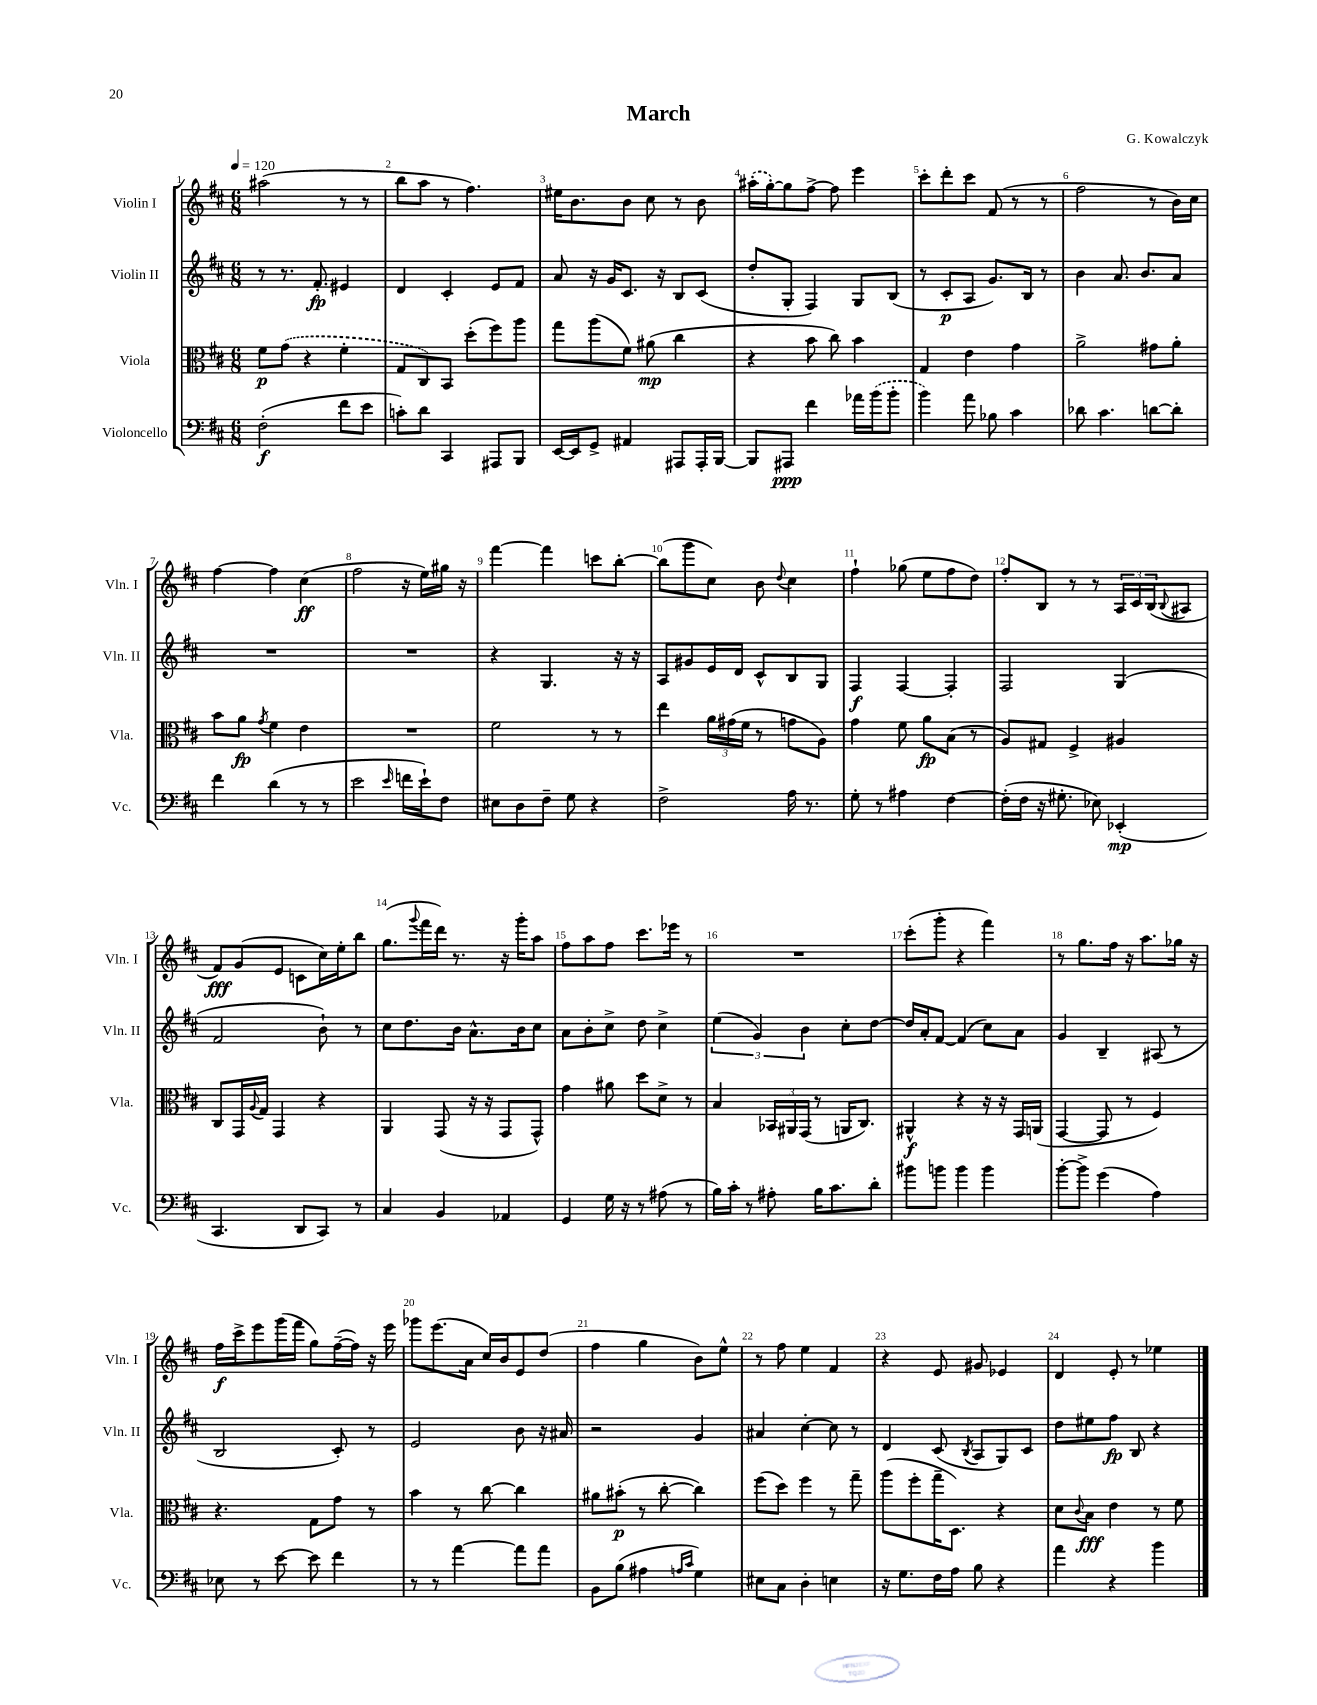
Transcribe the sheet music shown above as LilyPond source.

\header { title = "March" composer = "G. Kowalczyk" }
<<
\new StaffGroup <<
\new Staff = "s0" \with { instrumentName = "Violin I" shortInstrumentName = "Vln. I" } {
    \clef treble \key d \major \numericTimeSignature \time 6/8 \tempo 4 = 120
    ais''2( r8 r8 |
    b''8 a''8 r8 fis''4.) |
    eis''16 b'8. b'8 cis''8 r8 b'8 |
    \once \slurDashed ais''16-.( g''16~-.) g''8 fis''8~-> fis''8 e'''4 |
    cis'''8-. d'''8-. cis'''8 fis'8( r8 r8 |
    fis''2 r8 b'16) cis''16 |
    fis''4~ fis''4 cis''4\ff( |
    fis''2 r16 e''16) gis''16 r16 |
    fis'''4~ fis'''4 c'''8 b''8~-. |
    b''8( g'''8 cis''8) b'8 \appoggiatura { d''8 } cis''4 |
    fis''4-! ges''8( e''8 fis''8 d''8) |
    fis''8-. b8 r8 r8 \tuplet 3/2 { a16 cis'16 b16( } \appoggiatura { b8 } ais8 |
    fis'8\fff) g'8( e'8 c'8 cis''16) e''16-. b''8 |
    g''8.( \appoggiatura { g'''8 } fis'''16 d'''16) r8. r16 g'''16-. a''8 |
    fis''8 a''8 fis''8 cis'''8. ees'''16 r8 |
    R2. |
    cis'''8-.( g'''8-. r4 fis'''4) |
    r8 g''8. fis''16 r16 a''8. ges''16 r16 |
    fis''16\f cis'''16-> e'''8 g'''16( fis'''16 g''8) fis''16~--( fis''16) r16 e'''16 |
    ges'''8 e'''8.( a'16 cis''16) b'16 e'8 d''8( |
    fis''4 g''4 b'8) e''8-^ |
    r8 fis''8 e''4 fis'4 |
    r4 e'8 gis'8 ees'4 |
    d'4 e'8-. r8 ees''4 \bar "|." |
}
\new Staff = "s1" \with { instrumentName = "Violin II" shortInstrumentName = "Vln. II" } {
    \clef treble \key d \major \numericTimeSignature \time 6/8
    r8 r8. fis'8.-.\fp eis'4 |
    d'4 cis'4-. e'8 fis'8 |
    a'8 r16 g'16 cis'8. r16 b8 cis'8( |
    d''8-. g8-. fis4) g8 b8( |
    r8 cis'8-.\p a8 g'8.) b16 r8 |
    b'4 a'8. b'8. a'8 |
    R2. |
    R2. |
    r4 g4. r16 r16 |
    a8 gis'8 e'16 d'16 cis'8-^ b8 g8 |
    fis4\f fis4~ fis4-. |
    fis2 g4( |
    fis'2 b'8-!) r8 |
    cis''8 d''8. b'16 a'8.-^ b'16 cis''8 |
    a'8 b'8-. cis''8-> d''8 cis''4-> |
    \tuplet 3/2 { e''4( g'4) b'4 } cis''8-. d''8~ |
    d''16 a'16-. fis'8~ fis'4( cis''8) a'8 |
    g'4 b4-- ais8( r8 |
    b2 cis'8-.) r8 |
    e'2 b'8 r16 ais'16 |
    r2 g'4 |
    ais'4 cis''4~-. cis''8 r8 |
    d'4 cis'8( \acciaccatura { b8 } a8 g8) cis'8 |
    d''8 eis''8 fis''8\fp b8 r4 \bar "|." |
}
\new Staff = "s2" \with { instrumentName = "Viola" shortInstrumentName = "Vla." } {
    \clef alto \key d \major \numericTimeSignature \time 6/8
    fis'8\p \once \slurDashed g'8( r4 fis'4-. |
    g8 cis8) b,8 d''8-.( fis''8) a''8 |
    g''8 a''8( fis'8) ais'8\mp( cis''4 |
    r4 b'8 cis''8) b'4 |
    g4 e'4 g'4 |
    a'2-> gis'8 a'8-. |
    b'8 a'8\fp \acciaccatura { g'8 } fis'4 e'4 |
    R2. |
    fis'2 r8 r8 |
    e''4 \tuplet 3/2 { a'16 gis'16( fis'16 } r8 g'8 a8) |
    g'4 fis'8 a'8\fp b8( r8 |
    a8) gis8 fis4-> ais4 |
    cis8 g,16 \appoggiatura { a8 } g16 g,4 r4 |
    a,4 g,8( r16 r16 g,8 g,8-^) |
    g'4 ais'8 d''8 d'8-> r8 |
    b4 \tuplet 3/2 { bes,16 ais,16 g,16( } r8 a,16 cis8.) |
    ais,4-^\f r4 r16 r16 g,16 a,16( |
    g,4~ g,8 r8 fis4) |
    r4. g8 g'8 r8 |
    b'4 r8 cis''8~ cis''4 |
    ais'8 bis'8-.\p( r8 cis''8~-. cis''4) |
    fis''8( d''8) fis''4 r8 g''8-- |
    a''8( fis''8-. g''16-- d8.) r4 |
    d'8 \appoggiatura { cis'8 } b8\fff e'4 r8 fis'8 \bar "|." |
}
\new Staff = "s3" \with { instrumentName = "Violoncello" shortInstrumentName = "Vc." } {
    \clef bass \key d \major \numericTimeSignature \time 6/8
    fis2-.\f( fis'8 e'8 |
    c'8-.) d'8 cis,4 ais,,8 b,,8 |
    e,16~ e,16 g,8-> ais,4 ais,,8 ais,,16-. b,,16~ |
    b,,8 ais,,8\ppp fis'4 aes'16 \once \slurDashed b'16( b'8-. |
    b'4) a'8 bes8 cis'4 |
    des'8 cis'4. d'8~ d'8-. |
    fis'4 d'4( r8 r8 |
    e'2 \grace { e'16 } f'16 e'16-!) fis8 |
    eis8 d8 fis8-- g8 r4 |
    fis2-> a16 r8. |
    g8-. r8 ais4 fis4~ |
    fis16-.( fis16 r16 gis8.-. ees8) ees,4-.\mp( |
    cis,4. d,8 cis,8) r8 |
    cis4 b,4 aes,4 |
    g,4 g16 r16 r8 ais8( r8 |
    b16) cis'16-. r8 ais8-. b16 cis'8. d'8-. |
    bis'8 b'8 b'4 b'4 |
    b'8~-. b'8-> g'4( a4) |
    ees8 r8 e'8~ e'8 fis'4 |
    r8 r8 a'4~ a'8 a'8 |
    b,8 b8( ais4 \grace { a16 cis'16 } g4) |
    eis8 cis8 d4-. e4 |
    r16 g8. fis16 a16 b8 r4 |
    a'4 r4 b'4 \bar "|." |
}
>>
>>
\layout { \context { \Score \override BarNumber.break-visibility = ##(#f #t #t) barNumberVisibility = #all-bar-numbers-visible } }
